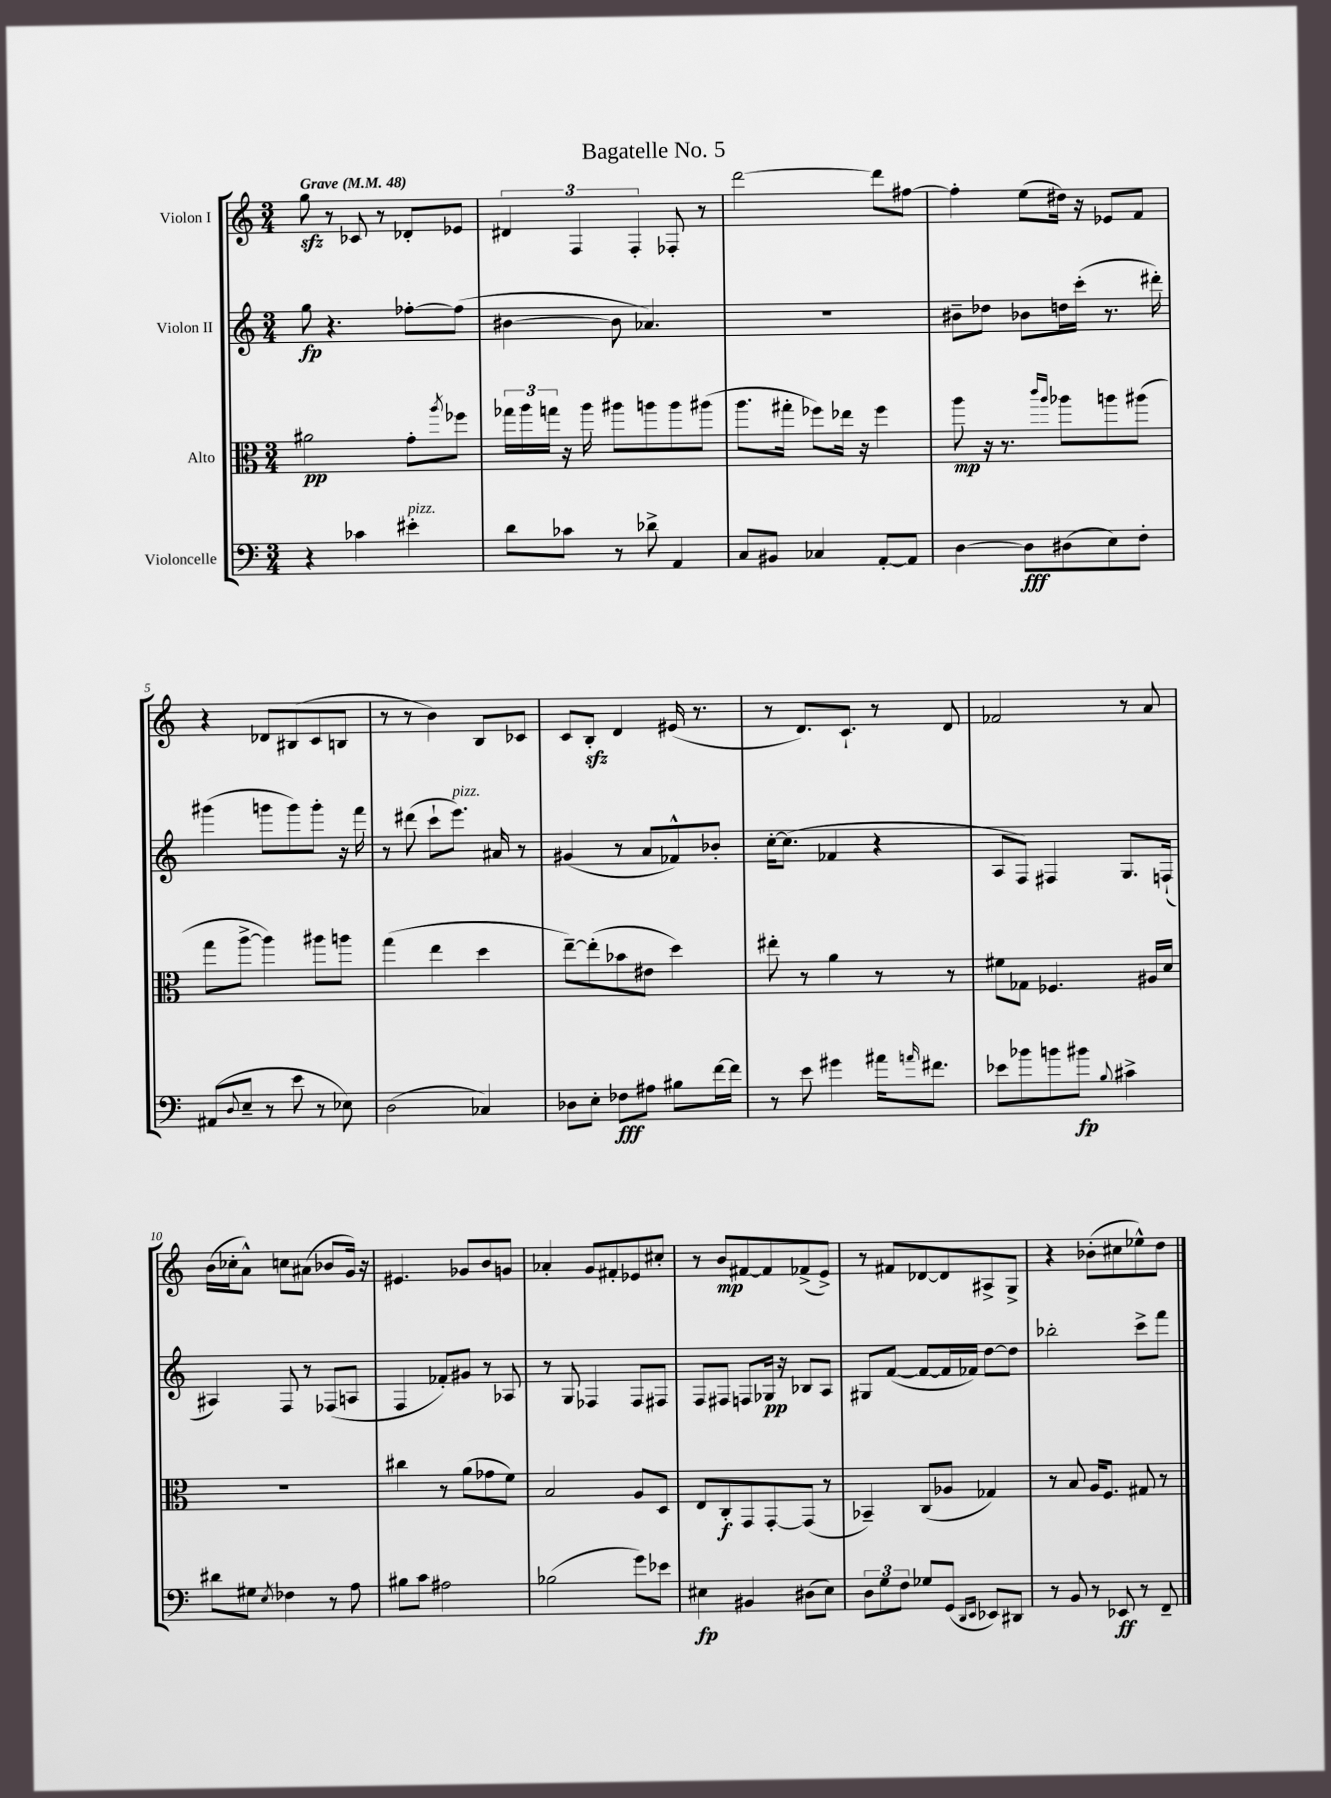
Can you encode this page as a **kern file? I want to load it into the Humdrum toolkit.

**kern	**dynam	**kern	**dynam	**kern	**dynam	**kern	**dynam
*part4	*part4	*part3	*part3	*part2	*part2	*part1	*part1
*staff4	*staff4	*staff3	*staff3	*staff2	*staff2	*staff1	*staff1
*I"Violoncelle	*	*I"Alto	*	*I"Violon II	*	*I"Violon I	*
*clefF4	*	*clefC3	*	*clefG2	*	*clefG2	*
*k[]	*	*k[]	*	*k[]	*	*k[]	*
*M3/4	*	*M3/4	*	*M3/4	*	*M3/4	*
*MM48	*	*MM48	*	*MM48	*	*MM48	*
=1	=1	=1	=1	=1	=1	=1	=1
!	!	!	!	!	!	!LO:TX:a:B:t=Grave	!
4r	.	2a#X\	pp	8gg\	fp	8ggzz\	.
.	.	.	.	4.r	.	8r	.
4c-X\	.	.	.	.	.	8c-X/	.
.	.	.	.	.	.	8r	.
!LO:TX:a:i:t=pizz.	!	!	!	!	!	!	!
4e#X'\	.	8g'\L	.	[8ff-X'\L	.	8d-X'/L	.
.	.	8qaa/	.	.	.	.	.
.	.	8ff-X\J	.	(8ff-\J]	.	8e-X/J	.
=2	=2	=2	=2	=2	=2	=2	=2
8d\L	.	24gg-X\LL	.	[4b#X\	.	6d#X/	.
.	.	24aa\	.	.	.	.	.
.	.	24ggn\JJ	.	.	.	.	.
8c-X\J	.	16r	.	.	.	.	.
.	.	.	.	.	.	6F/	.
.	.	16aa\	.	.	.	.	.
8r	.	8aa#X\L	.	8b#\]	.	.	.
.	.	.	.	.	.	6F'/	.
8d-X^\	.	8aan\	.	4.a-X/)	.	.	.
4AA/	.	8aa\	.	.	.	8F-X'/	.
.	.	(8aa#X\J	.	.	.	8r	.
=3	=3	=3	=3	=3	=3	=3	=3
8C/L	.	8.aa\L	.	2.r	.	[2ddd\	.
8BB#X/J	.	.	.	.	.	.	.
.	.	16gg#X'\Jk	.	.	.	.	.
4C-X/	.	8ff-X\L)	.	.	.	.	.
.	.	16ee-X\Jk	.	.	.	.	.
.	.	16r	.	.	.	.	.
[8AA'/L	.	4ff-\	.	.	.	8ddd\L]	.
8AA/J]	.	.	.	.	.	[8ff#X\J	.
=4	=4	=4	=4	=4	=4	=4	=4
[4D\	.	8aa\	mp	8b#X~\L	.	4ff#'\]	.
.	.	16r	.	8dd-X\J	.	.	.
.	.	8.r	.	.	.	.	.
8D\L]	fff	.	.	8b-X\L	.	(8ee\L	.
.	.	16qqccc/LL	.	.	.	.	.
.	.	16qqaa/JJ	.	.	.	.	.
(8D#X\	.	8aa-X\L	.	16ddn\L	.	16dd#X\Jk)	.
.	.	.	.	(16ccc'\JJ	.	16r	.
8E\)	.	8aan\	.	8.r	.	8e-X/L	.
8F'\J	.	(8aa#X\J	.	.	.	8f/J	.
.	.	.	.	16ddd#X'\)	.	.	.
!!LO:LB:g=z
=5	=5	=5	=5	=5	=5	=5	=5
(8AA#X/L	.	8gg\L	.	(4ggg#X\	.	4r	.
8qqD/	.	.	.	.	.	.	.
8E~/J	.	[8aa^\J	.	.	.	.	.
8r	.	4aa\])	.	8gggn\L	.	8d-X/L	.
8e\	.	.	.	8ggg\)	.	(8B#X/	.
8r	.	8aa#X\L	.	8ggg'\J	.	8c/	.
8E-X\)	.	8aan\J	.	16r	.	8Bn/J	.
.	.	.	.	16fff\	.	.	.
=6	=6	=6	=6	=6	=6	=6	=6
(2D\	.	(4gg\	.	8r	.	8r	.
.	.	.	.	(8ddd#X\	.	8r	.
.	.	4ee\	.	8ccc`\L	.	4b\)	.
!	!	!	!	!LO:TX:a:i:t=pizz.	!	!	!
.	.	.	.	8.eee\J)	.	.	.
4C-X/)	.	4dd\	.	.	.	8B/L	.
.	.	.	.	16a#X/	.	.	.
.	.	.	.	8r	.	8c-X/J	.
=7	=7	=7	=7	=7	=7	=7	=7
8D-X\L	.	[8ee~\L)	.	(4g#X/	.	8c/L	.
8E'\J	.	(8ee'\]	.	.	.	8Bzz'/J	.
8F-X\L	fff	8b-X\	.	8r	.	4d/	.
8A#X\J	.	8e#X\J	.	8a/L	.	.	.
8B#X\L	.	4dd\)	.	8f-X^^/)	.	(16e#X/	.
.	.	.	.	.	.	8.r	.
[16f\L	.	.	.	8b-X'/J	.	.	.
16f\JJ]	.	.	.	.	.	.	.
=8	=8	=8	=8	=8	=8	=8	=8
8r	.	8ee#X'\	.	[16cc'\KL	.	8r	.
.	.	.	.	(8.cc\J]	.	.	.
8e\	.	8r	.	.	.	8.d/L)	.
4g#X\	.	4a\	.	4f-X/	.	.	.
.	.	.	.	.	.	8.c`/J	.
16a#X\KL	.	8r	.	4r	.	8r	.
16qqan/	.	.	.	.	.	.	.
8.f#X\J	.	.	.	.	.	.	.
.	.	8r	.	.	.	8d/	.
=9	=9	=9	=9	=9	=9	=9	=9
8e-X\L	.	8f#X\L	.	8A/L	.	2f-X/	.
8b-X\	.	8G-X\J	.	8F/J)	.	.	.
8bn\	.	4.F-X/	.	4F#X/	.	.	.
8b#X\J	fp	.	.	.	.	.	.
8qqB/	.	.	.	.	.	.	.
4c#X^\	.	.	.	8.G/L	.	8r	.
.	.	16A#X/LL	.	.	.	8a/	.
.	.	16d/JJ	.	(16Fn`/Jk	.	.	.
!!LO:LB:g=z
=10	=10	=10	=10	=10	=10	=10	=10
8d#X\L	.	2.r	.	4A#X/)	.	(16b\LL	.
.	.	.	.	.	.	16cc-X'\J	.
8G#X\J	.	.	.	.	.	8a^^\J)	.
8qE/	.	.	.	.	.	.	.
4F-X\	.	.	.	8F/	.	8ccn\L	.
.	.	.	.	8r	.	(8a#X\J	.
8r	.	.	.	(8F-X/L	.	8b-X/L	.
8A\	.	.	.	8An/J	.	16g/Jk)	.
.	.	.	.	.	.	16r	.
=11	=11	=11	=11	=11	=11	=11	=11
8B#X\L	.	4cc#X\	.	4F/	.	4.e#X/	.
8c\J	.	.	.	.	.	.	.
2A#X\	.	8r	.	8f-X'/L)	.	.	.
.	.	(8a\L	.	8g#X/J	.	8g-X/L	.
.	.	8g-X\	.	8r	.	8b/	.
.	.	8f\J)	.	8A-X/	.	8gn/J	.
=12	=12	=12	=12	=12	=12	=12	=12
(2B-X\	.	2B/	.	8r	.	4a-X'/	.
.	.	.	.	8G/	.	.	.
.	.	.	.	4F-X/	.	8g/L	.
.	.	.	.	.	.	8f#X'/	.
8g\L)	.	8A/L	.	8F-/L	.	8e-X/	.
8e-X\J	.	8D/J	.	8F#X/J	.	8cc#X'/J	.
=13	=13	=13	=13	=13	=13	=13	=13
4E#X\	fp	8E/L	.	8F/L	.	8r	.
.	.	8C'/	f	8F#X/J	.	8b/L	mp
4BB#X/	.	8GG/	.	8Fn/L	.	[8f#X/	.
.	.	[8GG'/	.	16G-X/Jk	pp	8f#/]	.
.	.	.	.	16r	.	.	.
(8D#X\L	.	(8GG/J]	.	8B-X/L	.	(8f-X^/	.
8E#\J)	.	8r	.	8A/J	.	8e^/J)	.
=14	=14	=14	=14	=14	=14	=14	=14
12D\L	.	4BB-X~/)	.	8G#X/L	.	8r	.
12G\	.	.	.	.	.	.	.
.	.	.	.	([8f/J	.	8f#X/L	.
12F\J	.	.	.	.	.	.	.
8G-X/L	.	(8C/L	.	8f/L_	.	[8d-X/	.
(8GG/J	.	8A-X/J	.	16f/L]	.	8d-/]	.
.	.	.	.	16f-X/JJ)	.	.	.
16qqDD/LL	.	.	.	.	.	.	.
16qqEE/JJ	.	.	.	.	.	.	.
8EE-X/L)	.	4G-X/)	.	[8dd\L	.	8A#X^/	.
8DD#X/J	.	.	.	8dd\J]	.	8G^/J	.
=15	=15	=15	=15	=15	=15	=15	=15
8r	.	8r	.	2bb-X'\	.	4r	.
8BB/	.	8B/	.	.	.	.	.
8r	.	16A/KL	.	.	.	(8b-X'\L	.
.	.	8.F/J	.	.	.	.	.
8EE-X/	ff	.	.	.	.	8cc#X\	.
8r	.	8G#X/	.	8ccc^\L	.	8ee-X^^\)	.
8FF~/	.	8r	.	8fff\J	.	8dd\J	.
==	==	==	==	==	==	==	==
*-	*-	*-	*-	*-	*-	*-	*-
